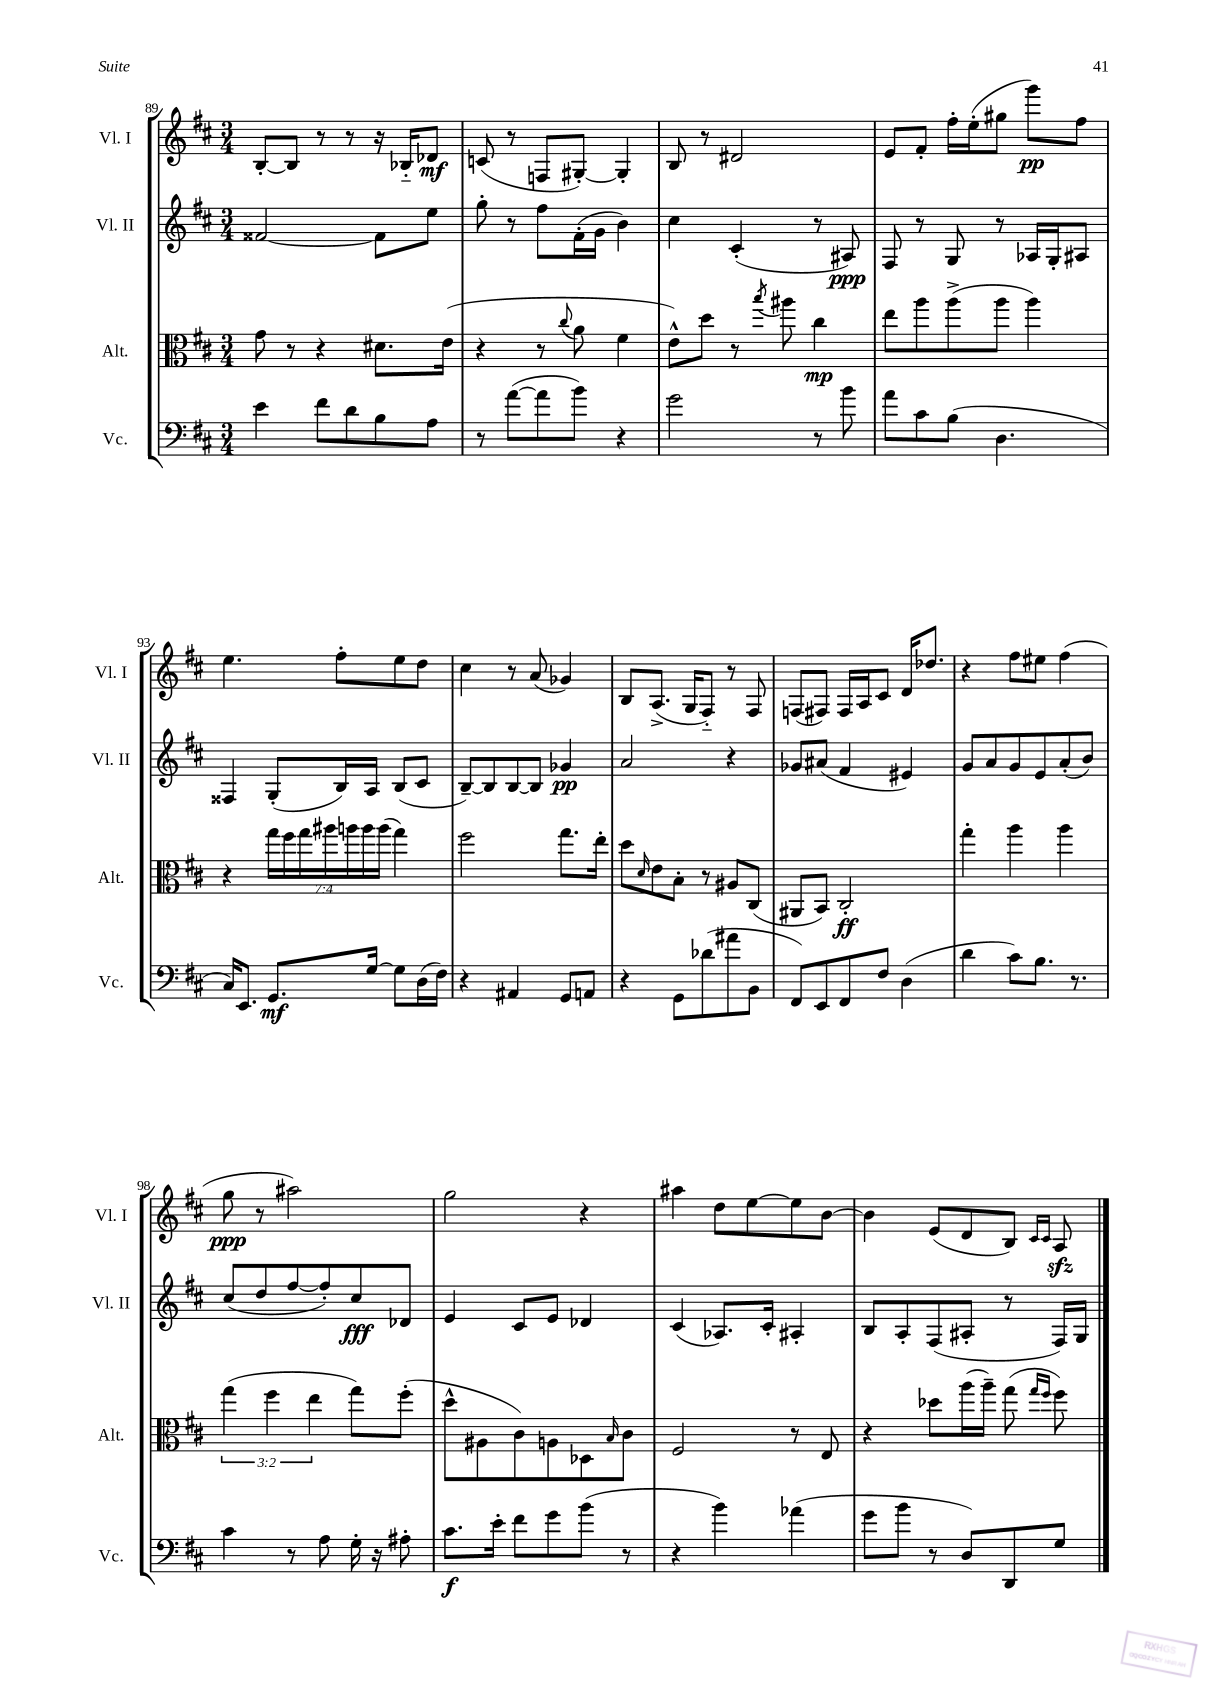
<<
\new StaffGroup <<
\new Staff = "s0" \with { instrumentName = "Vl. I" shortInstrumentName = "Vl. I" } {
    \clef treble \key d \major \numericTimeSignature \time 3/4
    b8~-. b8 r8 r8 r16 bes16-_ des'8\mf |
    c'8( r8 f8 gis8~-.) gis4-. |
    b8 r8 dis'2 |
    e'8 fis'8-. fis''16-. e''16-.( gis''8 g'''8\pp) fis''8 |
    e''4. fis''8-. e''8 d''8 |
    cis''4 r8 a'8( ges'4) |
    b8 a8.->( g16 fis8-_) r8 fis8 |
    f8( fis8) fis16 a16 cis'8 d'16 des''8. |
    r4 fis''8 eis''8 fis''4( |
    g''8\ppp r8 ais''2) |
    g''2 r4 |
    ais''4 d''8 e''8~ e''8 b'8~ |
    b'4 e'8( d'8 b8) \grace { cis'16 cis'16 } a8\sfz \bar "|." |
}
\new Staff = "s1" \with { instrumentName = "Vl. II" shortInstrumentName = "Vl. II" } {
    \clef treble \key d \major \numericTimeSignature \time 3/4
    fisis'2~ fisis'8 e''8 |
    g''8-. r8 fis''8 fis'16-.( g'16 b'4) |
    cis''4 cis'4-.( r8 ais8\ppp) |
    fis8 r8 g8 r8 aes16 g16-. ais8 |
    fisis4 g8-.( b16) a16 b8( cis'8 |
    b8~--) b8 b8~ b8 ges'4\pp |
    a'2 r4 |
    ges'8 ais'8( fis'4 eis'4) |
    g'8 a'8 g'8 e'8 a'8-.( b'8) |
    cis''8( d''8 fis''8~ fis''8-.) cis''8\fff des'8 |
    e'4 cis'8 e'8 des'4 |
    cis'4( aes8.) cis'16-. ais4-. |
    b8 a8-. fis8( ais8-. r8 fis16) g16 \bar "|." |
}
\new Staff = "s2" \with { instrumentName = "Alt." shortInstrumentName = "Alt." } {
    \clef alto \key d \major \numericTimeSignature \time 3/4 \override Staff.TupletNumber.text = #tuplet-number::calc-fraction-text
    g'8 r8 r4 dis'8. e'16( |
    r4 r8 \appoggiatura { cis''8 } a'8 fis'4 |
    e'8-^) d''8 r8 \acciaccatura { b''8 } ais''8 cis''4\mp |
    e''8 a''8 a''8->( a''8 a''4) |
    r4 \tuplet 7/4 { g''16 fis''16 g''16 ais''16 a''16 a''16 a''16( } g''4) |
    fis''2 g''8. e''16-. |
    d''8 \grace { d'16 } e'8 b8-. r8 ais8 cis8( |
    ais,8 b,8) cis2-.\ff |
    g''4-. a''4 a''4 |
    \tuplet 3/2 { g''4( fis''4 e''4 } g''8) fis''8-.( |
    d''8-^ ais8 cis'8) a8 des8 \grace { b16 } cis'8 |
    fis2 r8 e8 |
    r4 des''8 a''16( a''16--) g''8( \grace { g''16 fis''16 } fis''8) \bar "|." |
}
\new Staff = "s3" \with { instrumentName = "Vc." shortInstrumentName = "Vc." } {
    \clef bass \key d \major \numericTimeSignature \time 3/4
    e'4 fis'8 d'8 b8 a8 |
    r8 a'8~( a'8 b'8) r4 |
    g'2 r8 b'8 |
    a'8 cis'8 b8( d4. |
    cis16) e,8. g,8.\mf g16~ g8 d16( fis16) |
    r4 ais,4 g,8 a,8 |
    r4 g,8 des'8( ais'8 b,8 |
    fis,8) e,8 fis,8 fis8 d4( |
    d'4 cis'8) b8. r8. |
    cis'4 r8 a8 g16-. r16 ais8-. |
    cis'8.\f e'16-. fis'8 g'8 b'8( r8 |
    r4 b'4) aes'4( |
    g'8 b'8 r8 d8) d,8 g8 \bar "|." |
}
>>
>>
\layout { \context { \Score currentBarNumber = #89 } }
